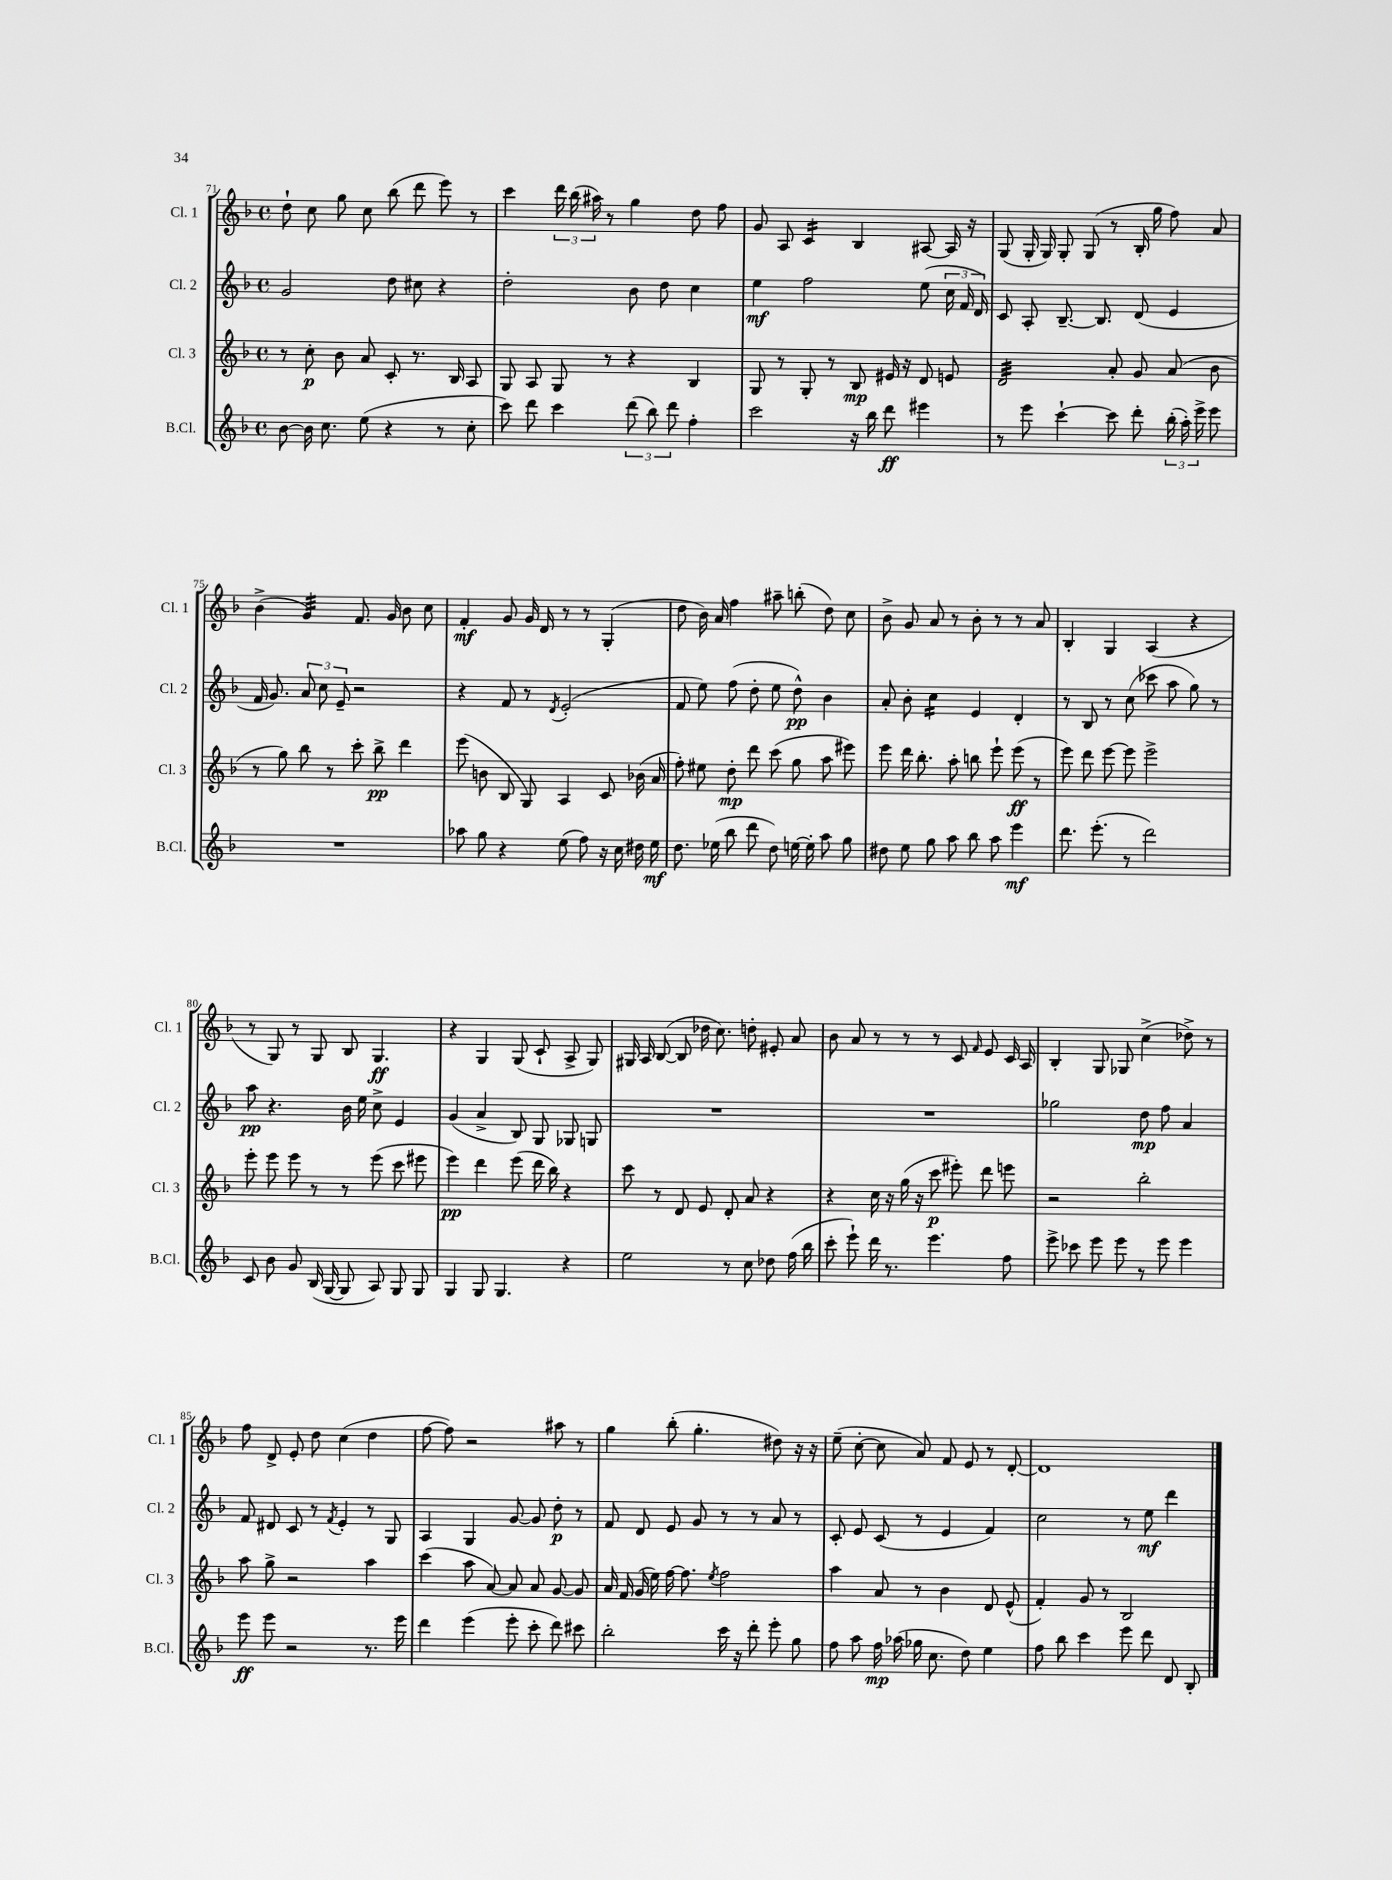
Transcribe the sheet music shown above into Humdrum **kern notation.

**kern	**kern	**kern	**kern
*staff4	*staff3	*staff2	*staff1
*clefG2	*clefG2	*clefG2	*clefG2
*k[b-]	*k[b-]	*k[b-]	*k[b-]
*M4/4	*M4/4	*M4/4	*M4/4
*met(c)	*met(c)	*met(c)	*met(c)
[8b-	8r	2g	8dd`
16b-]	8cc'	.	8cc
8.cc	.	.	.
.	8b-	.	8gg
(8ee	8a	.	8cc
4r	8c'	8dd	(8bb-
.	8.r	8cc#	8ddd
8r	.	4r	8eee)
.	16B-	.	.
8cc'	8A	.	8r
=	=	=	=
8ccc)	8G	2dd'	4ccc
8ddd	8A	.	.
4ccc	8G	.	24ddd
.	.	.	(24bb-
.	.	.	24aa#)
.	8r	.	8r
(12ddd	4r	8b-	4gg
12bb-)	.	.	.
.	.	8dd	.
12ddd	.	.	.
4ff'	4B-	4cc	8dd
.	.	.	8ff
=	=	=	=
2ccc	8G	4ee	8g
.	8r	.	8A
.	8G'	2ff	4c
.	8r	.	.
16r	8B-	.	4B-
16bb-	.	.	.
8ddd	16e#	.	.
.	16r	.	.
4eee#	8d	(8ee	[8A#
.	8e	24cc	16A#]
.	.	24f	.
.	.	.	16r
.	.	24d)	.
=	=	=	=
8r	2d	8c	(8G
8eee	.	8A'	16G'
.	.	.	16G)
[4ccc`	.	[8.B-~	8G'
.	.	.	(8G
.	.	8.B-]	.
8ccc]	8a'	.	8r
8ddd'	8g	(8d	16B-'
.	.	.	16gg
(24bb-'	(8a	4e	8ff)
24aa')	.	.	.
24eee^	.	.	.
8eee	8b-	.	8a
=	=	=	=
1r	8r	16f	(4b-^
.	.	8.g)	.
.	8gg)	.	.
.	8bb-	12a	4g)
.	.	12cc	.
.	8r	.	.
.	.	12e~	.
.	8ccc'	2r	8.f
.	8bb-^	.	.
.	.	.	16g
.	4ddd	.	8b-
.	.	.	8cc
=	=	=	=
8aa-	(8eee	4r	4f'
8gg	8b	.	.
4r	8B-	8f	8g
.	8G)	8r	16g
.	.	.	16d
.	.	8qd	.
(8ee	4A	(2e'	8r
8ff)	.	.	8r
16r	8c	.	(4G'
16cc	.	.	.
16dd#	(16b-	.	.
16ee	16a	.	.
=	=	=	=
8.dd	8ff')	8f	8dd
.	8ee#	8ee)	16b-)
(16ee-	.	.	16a
8bb-	8dd'	(8ff	4ff
8ddd	8ddd	8dd'	.
8dd)	(8ccc	8ee	8aa#~
[16ee	8gg	8dd^^)	(8bb'
16ee']	.	.	.
8aa	8aa	4b-	8dd)
8gg	8eee#)	.	8cc
=	=	=	=
8dd#	8eee	8a'	8b-^
8ee	16ddd	8b-'	8g
.	8.bb-'	.	.
8gg	.	4cc	8a
8aa	8aa'	.	8r
8bb-	8bb	4e	8b-'
8aa	8eee`	.	8r
4eee	(8eee	4d'	8r
.	8r	.	8a
=	=	=	=
8.ddd	8eee)	8r	4B-'
.	8ddd	8B-	.
(8.eee'	.	.	.
.	[8eee	8r	4G
8r	8eee]	(8cc	.
2ddd)	2eee^	8ccc-	(4A
.	.	8aa	.
.	.	8gg)	4r
.	.	8r	.
=	=	=	=
8c	8eee'	8aa	8r
8b-	8eee	4.r	8G)
8g	8eee	.	8r
(16B-	8r	.	8G
[16G	.	.	.
8G]	8r	16b-	8B-
.	.	16ee	.
8A)	(8eee	8cc^	4.G
8G	8ccc	4e	.
8G	8eee#	.	.
=	=	=	=
4G	4eee)	(4g	4r
8G	4ddd	4a^	4G
4.G	.	.	.
.	(8eee	8B-)	(8G
.	16ddd	8G	8c`
.	16bb-)	.	.
4r	4r	8G-	8A^
.	.	8G	8G)
=	=	=	=
2ee	8ccc	1r	16G#
.	.	.	16A
.	8r	.	([8B-
.	8d	.	8B-]
.	8e	.	16dd-
.	.	.	8.cc)
8r	8d'	.	.
8cc	8a	.	8dd'
8dd-	4r	.	8e#'
(16ff	.	.	8a
16bb-	.	.	.
=	=	=	=
8ccc'	4r	1r	8b-
8eee`)	.	.	8a
16ddd	16cc	.	8r
8.r	16r	.	.
.	(16gg	.	8r
.	16r	.	.
4.eee	8ccc	.	8r
.	8eee#')	.	8c
.	.	.	16qqf
.	8ddd	.	8e
8ff	8eee	.	16c
.	.	.	16A
=	=	=	=
8eee^	2r	2gg-	4B-'
8ccc-	.	.	.
8eee	.	.	8G
8eee	.	.	8G-
8r	2bb-'	8dd	(4cc^
8eee	.	8ff	.
4eee	.	4a	8dd-^)
.	.	.	8r
=	=	=	=
8eee	8aa	8f	8ff
8eee	8gg^	8d#	8d^
2r	2r	8c	8e'
.	.	8r	8dd
.	.	8qf	.
.	.	4e'	(4cc
8.r	4aa	8r	4dd
.	.	8G	.
16eee	.	.	.
=	=	=	=
4ddd	(4ccc	4A	[8ff
.	.	.	8ff])
(4eee	8aa	4G	2r
.	[8a)	.	.
8eee'	8a]	[8g	.
8ccc'	8a	8g]	.
8ddd)	[8g	8dd'	8aa#
8ccc#	8g]	8r	8r
=	=	=	=
2bb-'	16a	8f	4gg
.	16f	.	.
.	(16g	8d	.
.	16ee)	.	.
.	[16ff	8e	(8bb-'
.	8.ff]	.	.
.	.	8g	4.gg'
.	8qee	.	.
16ccc	2ff	8r	.
16r	.	.	.
8ddd'	.	8r	.
8eee'	.	8a	8dd#)
8gg	.	8r	16r
.	.	.	16r
=	=	=	=
8ff	4aa	8c'	(8ee~
8aa	.	8e	[8cc'
16ff	8a	(8c	8cc]
(16aa-	.	.	.
16gg-	8r	8r	8a)
8.cc	.	.	.
.	4b-	4e	8f
8dd)	.	.	8e
4ee	8d	4f)	8r
.	(8e^^	.	[8d'
=	=	=	=
8ff	4f')	2cc	1d]
8bb-	.	.	.
4ccc	8g	.	.
.	8r	.	.
8eee	2B-	8r	.
8ddd	.	8ee	.
8d	.	4ddd	.
8B-'	.	.	.
==	==	==	==
*-	*-	*-	*-
